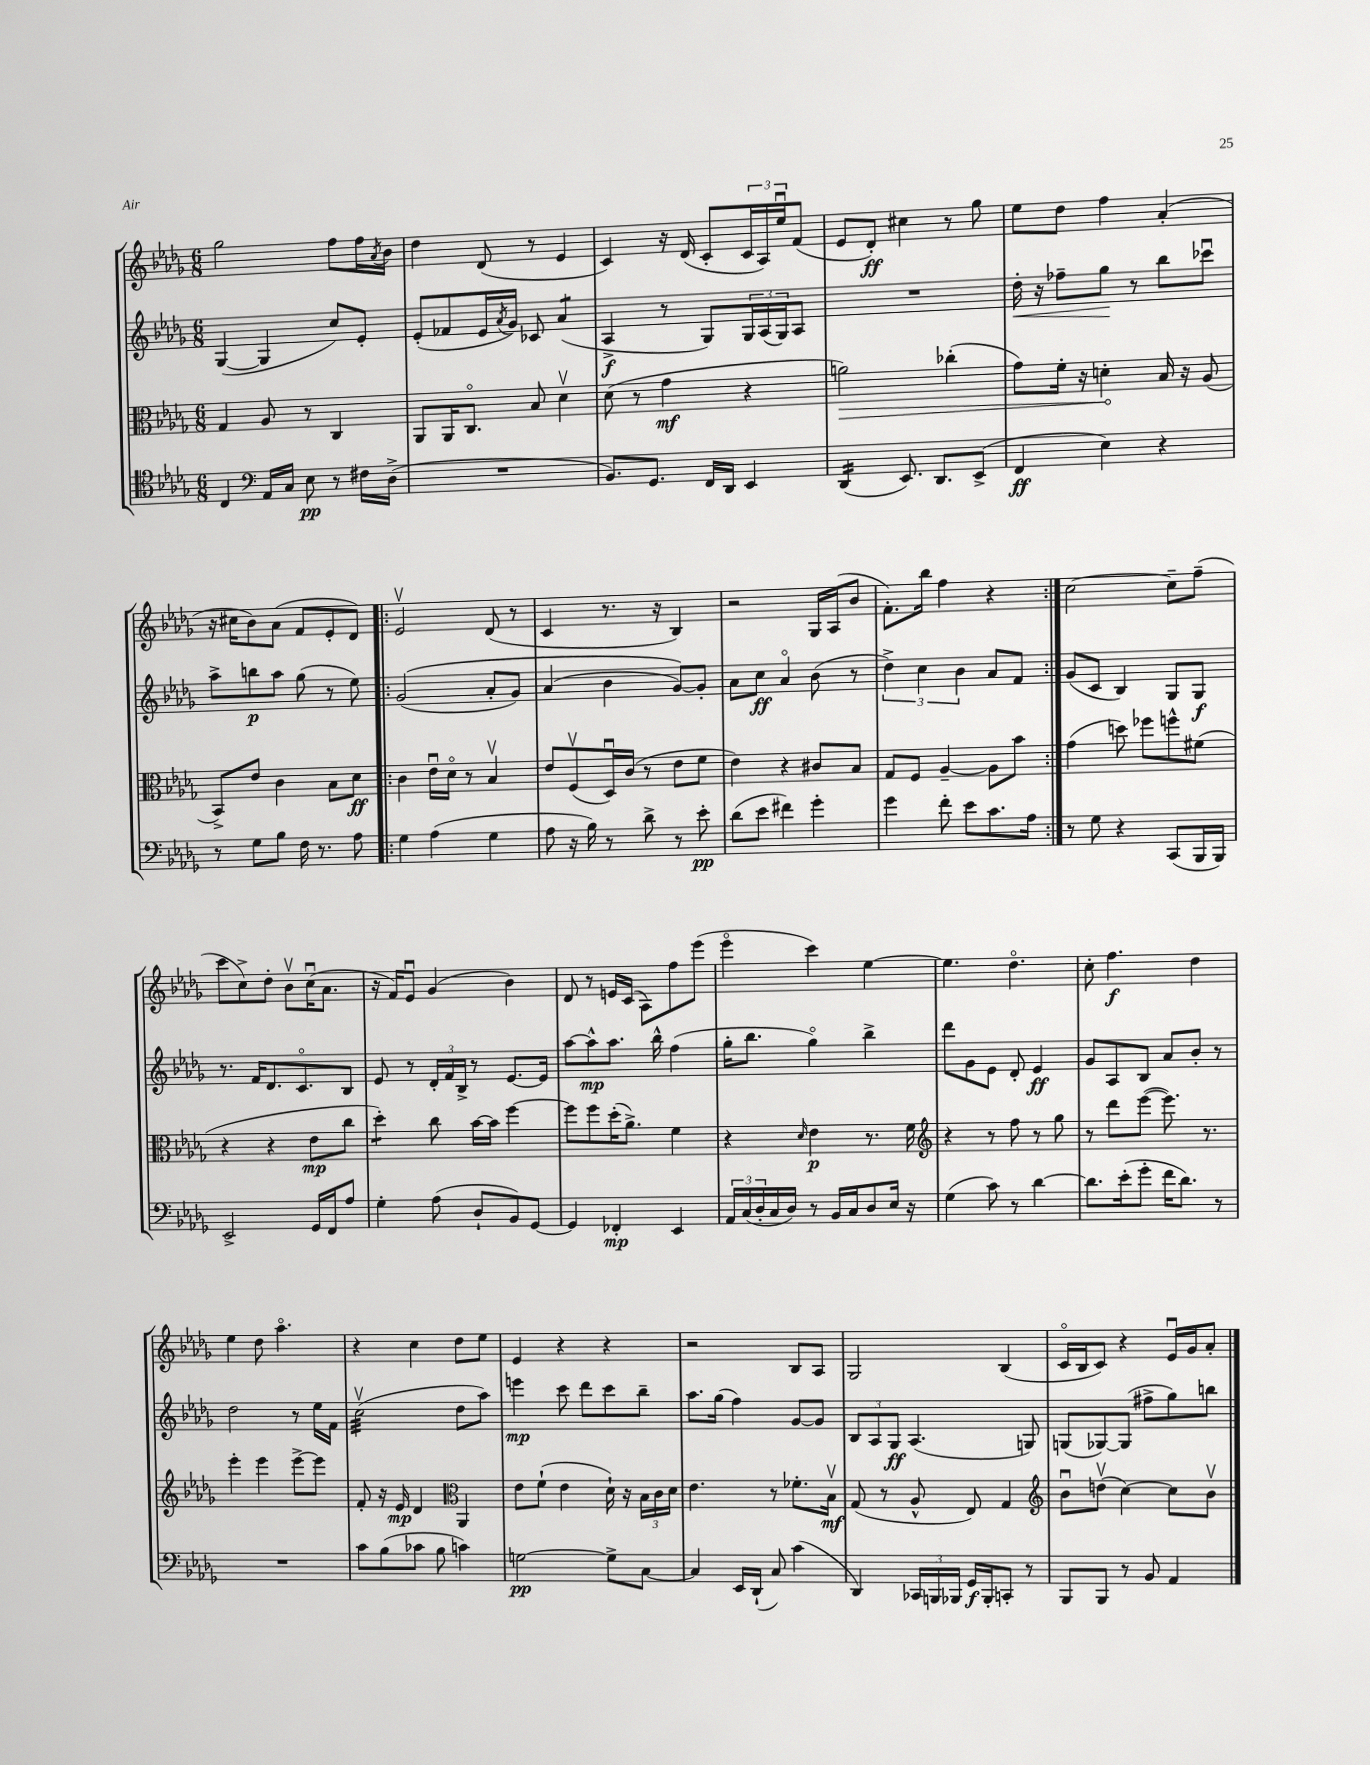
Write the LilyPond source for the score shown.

<<
\new StaffGroup <<
\new Staff = "s0" {
    \clef treble \key des \major \numericTimeSignature \time 6/8
    ges''2 f''8 f''16 \acciaccatura { aes'8 } bes'16 |
    des''4 des'8( r8 ees'4 |
    c'4) r16 des'16( c'8-. \tuplet 3/2 { c'16 aes16) ees''16\downbow } f'8( |
    ees'8 des'8-.\ff) cis''4 r8 ges''8 |
    ees''8 des''8 f''4 aes'4-.( |
    r16 cis''16 bes'8) aes'8( f'8 ees'8-. des'8) |
    \repeat volta 2 { ees'2\upbow des'8( r8 |
    c'4 r8. r16 bes4) |
    r2 ges16 aes16( bes'8 |
    f'8.-.) bes''16 f''4 r4 | }
    c''2~ c''8-- f''8--( |
    c'''8 c''8->) des''8-. bes'8\upbow c''16\downbow( aes'8. |
    r16 f'16) ees'8\downbow ges'4( bes'4) |
    des'8 r8 e'16 c'16( aes8) f''8 ees'''8( |
    ees'''4\flageolet c'''4) ees''4~ |
    ees''4. des''4.\flageolet |
    c''8-. f''4.\f des''4 |
    ees''4 des''8 aes''4.\flageolet |
    r4 c''4 des''8 ees''8 |
    ees'4 r4 r4 |
    r2 bes8 aes8 |
    ges2 bes4( |
    c'16\flageolet bes16 c'8) r4 ees'16\downbow ges'16 aes'8-. \bar "|." |
}
\new Staff = "s1" {
    \clef treble \key des \major \numericTimeSignature \time 6/8
    ges4~( ges4 c''8) ees'8-. |
    ees'8-.( fes'8 ees'16 \acciaccatura { aes'8 } ges'16) ces'8 aes'4:8( |
    aes4->\f r8 ges8) \tuplet 3/2 { ges16 aes16( ges16) } aes8 |
    R2. |
    des''16-.\< r16 fes''8-- ges''8\! r8 bes''8 ces'''8\downbow |
    aes''8-> b''8\p aes''8 ges''8( r8 ees''8) |
    \repeat volta 2 { ges'2(\( aes'8-. ges'8) |
    aes'4( bes'4 ges'8~)\) ges'8-. |
    aes'8 c''8\ff aes'4\flageolet bes'8( r8 |
    \tuplet 3/2 { des''4->) c''4 bes'4 } aes'8 f'8 | }
    ges'8( c'8 bes4) ges8 ges8\f |
    r8. f'16 des'8. c'8.\flageolet bes8 |
    ees'8 r8 \tuplet 3/2 { des'16-. f'16 bes16-> } r8 ees'8.~ ees'16 |
    aes''8~ aes''8-^\mp aes''8. bes''16-^ f''4( |
    ges''16-. bes''8. ges''4\flageolet) bes''4-> |
    des'''8 ges'8 ees'8 des'8-. ees'4\ff |
    ges'8 aes8 bes8 aes'8 bes'8-. r8 |
    des''2 r8 ees''16 f'16 |
    c''2:32\upbow( des''8 aes''8) |
    e'''4\mp c'''8 des'''8 c'''8 bes''8-- |
    aes''8. ges''16( f''4) ges'8~ ges'8 |
    \tuplet 3/2 { bes8 aes8 ges8\ff } aes4.( g8) |
    g8( ges8~) ges8( fis''8-> ges''8) b''8 \bar "|." |
}
\new Staff = "s2" {
    \clef alto \key des \major \numericTimeSignature \time 6/8
    ges4 aes8 r8 c4 |
    aes,8 aes,16 c8.\flageolet bes8 des'4\upbow |
    des'8( r8 ges'4\mf r4 |
    \once \override Hairpin.circled-tip = ##t a'2\>) ces''4-.( |
    ges'8) f'16-. r16 d'4-.\! bes16 r16 aes8( |
    bes,8->) ees'8 c'4 bes8 des'8\ff |
    \repeat volta 2 { c'4 ees'16\downbow des'16\flageolet r8 bes4\upbow |
    ees'8 f8\upbow( des16\downbow) c'16( r8 ees'8 f'8 |
    ees'4) r4 cis'8 bes8 |
    ges8 f8 aes4~-- aes8 bes'8 | }
    ges'4( d''8) fes''8 f''8-^ fis'8( |
    r4 r4 ees'8\mp c''8 |
    des''4:8-.) c''8 bes'16~ bes'16 f''4~ |
    f''8 f''8 des''16-.( aes'8.->) f'4 |
    r4 \grace { des'16 } ees'4\p r8. f'16 |
    \clef treble r4 r8 f''8 r8 ges''8 |
    r8 des'''8 ees'''8~( ees'''8.) r8. |
    ees'''4-. ees'''4 ees'''8~-> ees'''8 |
    f'8-. r16 ees'16\mp des'4 \clef alto aes,4 |
    ees'8 f'8-!( ees'4 des'16-!) r16 \tuplet 3/2 { bes16 c'16 des'16 } |
    ees'4. r8 fes'8.-. bes16\upbow\mf |
    ges8( r8 aes8-^ ees8) ges4 |
    \clef treble bes'8\downbow d''8\upbow( c''4~) c''8 bes'8\upbow \bar "|." |
}
\new Staff = "s3" {
    \clef tenor \key des \major \numericTimeSignature \time 6/8
    c4 \clef bass aes,16 c16 ees8\pp r8 fis16 des16->( |
    R2. |
    bes,8.) ges,8. f,16 des,16 ees,4 |
    des,4:16( ees,8.) des,8. ees,8->( |
    f,4\ff ees4) r4 |
    r8 ges8 bes8 f16 r8. aes8 |
    \repeat volta 2 { ges4 aes4( ges4 |
    aes8 r16 bes16) r8 des'8-> r8 ees'8-.\pp |
    des'8( ees'8 fis'4) ges'4-. |
    ges'4 f'8-. ees'8 c'8. aes16 | }
    r8 ges8 r4 c,8( bes,,16 bes,,16) |
    ees,2-> ges,16 f,16 aes8 |
    ges4-. aes8( des8-! bes,8) ges,8~ |
    ges,4 fes,4-.\mp ees,4 |
    \tuplet 3/2 { aes,16 c16( des16-. } c16 des16) r8 bes,16 c16 des8 ees16 r16 |
    ges4( c'8) r8 des'4~ |
    des'8. ees'16-.( ges'8-. f'16 des'8.) r8 |
    R2. |
    c'8 bes8( ces'8 bes8 c'4) |
    g2~\pp g8-> c8~ |
    c4 ees,16 des,16-!( c8) c'4( |
    des,4) \tuplet 3/2 { ces,16 b,,16 bes,,16 } ges,16\f bes,,16-. c,8-. r8 |
    bes,,8 bes,,8 r8 bes,8 aes,4 \bar "|." |
}
>>
>>
\layout { \context { \Score \remove "Bar_number_engraver" } }
